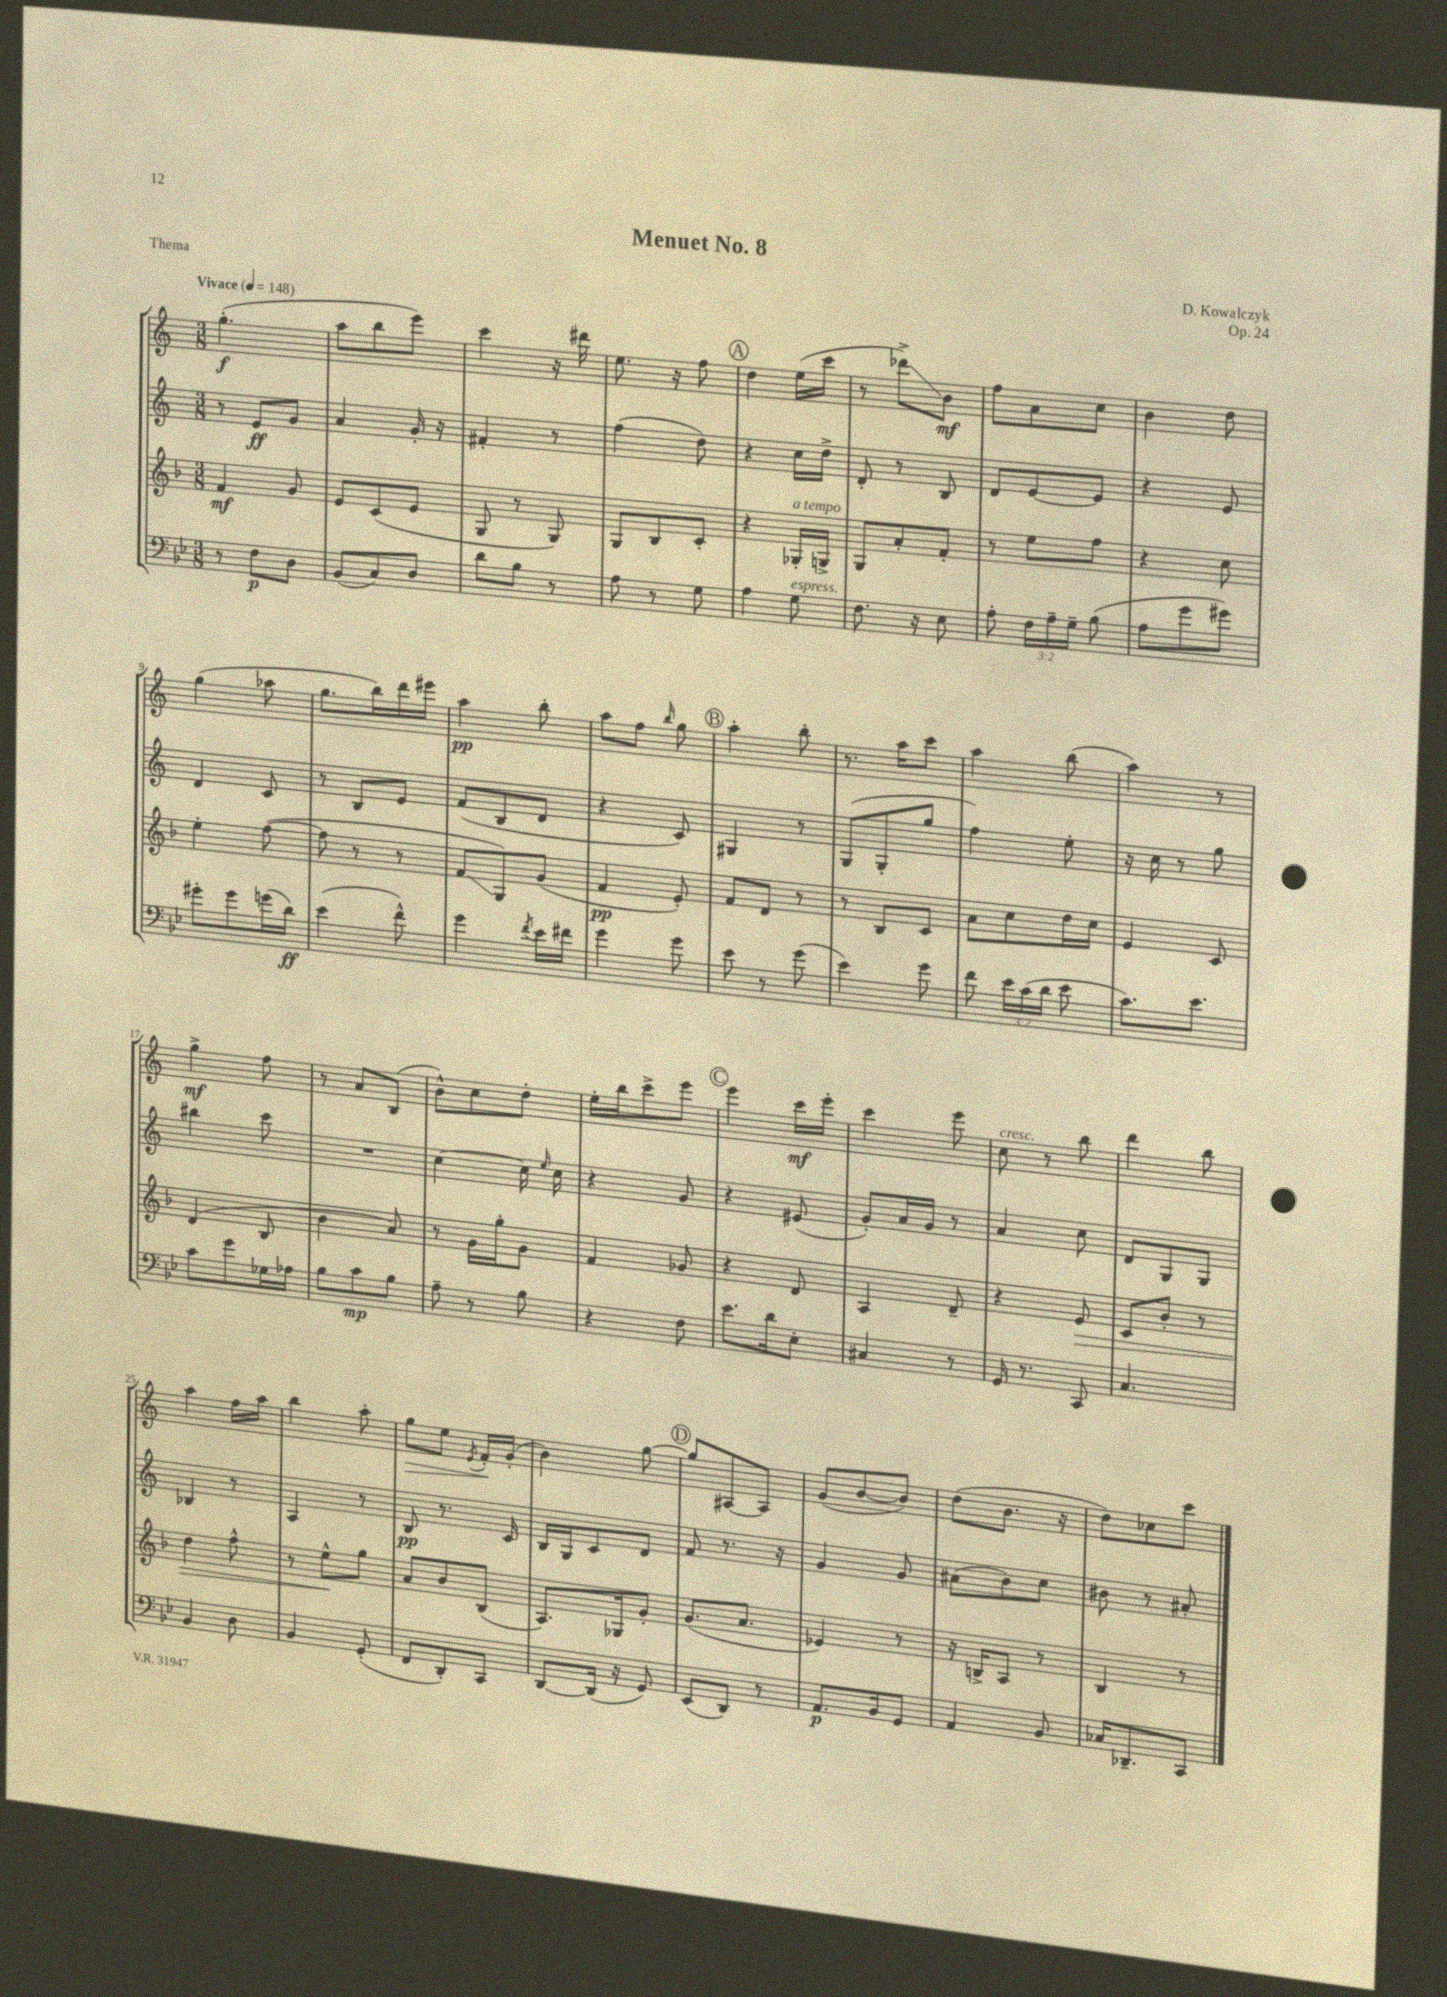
\header { title = "Menuet No. 8" composer = "D. Kowalczyk" opus = "Op. 24" piece = "Thema" }
<<
\new StaffGroup <<
\new Staff = "s0" {
    \clef treble \key c \major \numericTimeSignature \time 3/8 \tempo "Vivace" 4 = 148
    \autoBeamOff g''4.-.\f( |
    a''8[ b''8 e'''8]) |
    c'''4 r16 dis'''16 |
    e''8. r16 f''8 |
    \mark \markup { \circle "A" } d''4 e''16[( c'''16] |
    r8 des'''8[->\glissando) b'8]\mf |
    f''8[ a'8 c''8] |
    b'4 d''8 |
    g''4( aes''8 |
    g''8.[ b''16) d'''16 eis'''16] |
    a''4\pp b''8-. |
    a''8[ f''8] \grace { b''16 } g''8 |
    \mark \markup { \circle "B" } a''4-. b''8-. |
    r8. a''16[ c'''8] |
    a''4 b''8( |
    a''4) r8 |
    g''4->\mf f''8 |
    r8 a'8[ b8]( |
    b'8[-^) c''8 d''8]-. |
    e''16[-. b''16 c'''8-> e'''8] |
    \mark \markup { \circle "C" } e'''4 c'''16[\mf e'''16]-. |
    c'''4 e'''8 |
    c''8^\markup { \italic "cresc." } r8 b''8 |
    d'''4 b''8 |
    a''4 f''16[ a''16] |
    b''4 a''8-. |
    g''8[\> e''8] \acciaccatura { e'8 } f'16[-.\! g'16]-.( |
    b'4) g''8~ |
    \mark \markup { \circle "D" } g''8[ ais8~ ais8] |
    g'8[( b'8~ b'8]) |
    d''8[( b'8.] r16 |
    d''8[) ces''8 c'''8] \bar "|." |
}
\new Staff = "s1" {
    \clef treble \key c \major \numericTimeSignature \time 3/8
    \autoBeamOff r8 e'8[\ff g'8] |
    a'4 g'16-. r16 |
    fis'4-. r8 |
    f''4( d''8) |
    \mark \markup { \circle "A" } r4 c''16[ d''16]-> |
    d'8-. r8 b8 |
    d'8[ e'8~ e'8] |
    r4 e'8 |
    d'4 c'8 |
    r8 b8[ e'8] |
    f'8[( b8 d'8] |
    r4 c'8) |
    \mark \markup { \circle "B" } gis4 r8 |
    g8[( g8-. g''8] |
    f''4) e''8-. |
    r16 c''16 r8 g''8 |
    bis''4 c'''8 |
    R4. |
    c''4~ c''16 \grace { e''16 } c''16 |
    r4 g'8 |
    \mark \markup { \circle "C" } r4 eis'8( |
    g'8[-.) a'16 g'16] r8 |
    a'4 c''8 |
    d'8[ g8 g8] |
    bes4 r8 |
    a4 r8 |
    b8\pp r8. c'16 |
    b16[ g16 c'8 d'8] |
    \mark \markup { \circle "D" } f'8 r8. r16 |
    g'4 g'8 |
    ais'8[( b'8) c''8] |
    bis'8 r8 ais'8-. \bar "|." |
}
\new Staff = "s2" {
    \clef treble \key f \major \numericTimeSignature \time 3/8
    \autoBeamOff f'4\mf g'8 |
    e'8[ c'8( e'8] |
    g8 r8 g8) |
    g8[ bes8 c'8]-. |
    \mark \markup { \circle "A" } r4 ges16[-.^\markup { \italic "a tempo" } g16]-> |
    g8[ a'8-. f'8]-. |
    r8 e''8[ f''8] |
    r4 c''8 |
    e''4-. f''8~( |
    f''8 r8 r8 |
    f'8[\glissando g8) g'8]( |
    f'4\pp e'8-.) |
    \mark \markup { \circle "B" } f'8[ d'8] r8 |
    r8 bes8[ c'8] |
    a'8[ c''8 d''16 c''16] |
    e'4 c'8 |
    d'4( bes8 |
    bes'4 a'8) |
    r8 g'16[ g''16-. g'8] |
    f'4 ges'8 |
    \mark \markup { \circle "C" } r4 d'8 |
    a4 d'8-- |
    r4 e'8\> |
    c'8[ bes'8]-. r8 |
    d''4 f''8-^ |
    r8 e''8[-^\! g''8] |
    a'8[ bes'8 bes8]( |
    a8.[) ges16 g'8]-. |
    \mark \markup { \circle "D" } g'8.[( a'8.] |
    ees'4) r8 |
    r16 b16[-> a8] r8 |
    bes4 r8 \bar "|." |
}
\new Staff = "s3" {
    \clef bass \key bes \major \numericTimeSignature \time 3/8 \override Staff.TupletNumber.text = #tuplet-number::calc-fraction-text
    \autoBeamOff r8 f8[\p d8] |
    bes,8[( c8) d8] |
    d'8[ bes8] r8 |
    a8 r8 g8 |
    \mark \markup { \circle "A" } a4 g8^\markup { \italic "espress." } |
    f8. r16 ees8 |
    a8-. \tuplet 3/2 { f16[ a16-- g16]-- } bes8( |
    a8[ g'8 gis'8]) |
    gis'8[-. gis'8 g'16( d'16]\ff) |
    ees'4( f'8-^) |
    g'4 \acciaccatura { f'8 } ees'16[ fis'16] |
    g'4 g'8 |
    \mark \markup { \circle "B" } ees'8 r8 g'8( |
    ees'4) g'8 |
    f'8 \tuplet 3/2 { ees'16[ c'16( d'16] } ees'8 |
    c'8.[) ees'8.] |
    c'8[ g'8 ges16 aes16] |
    bes8[ c'8\mp bes8] |
    a8-- r8 bes8 |
    r4 f8 |
    \mark \markup { \circle "C" } ees'8.[ d'16 ees8]-. |
    cis4 r8 |
    g,16 r8. c,8 |
    c4. |
    bes,4 d8 |
    bes,4 g,8-.( |
    f,8[ d,8-.) c,8] |
    d,8[~ d,16]( r16 g,8) |
    \mark \markup { \circle "D" } ees,8[( d,8]) r8 |
    a,8.[\p bes,16 g,8] |
    a,4 bes,8 |
    ces16[ des,8.-- c,8] \bar "|." |
}
>>
>>
